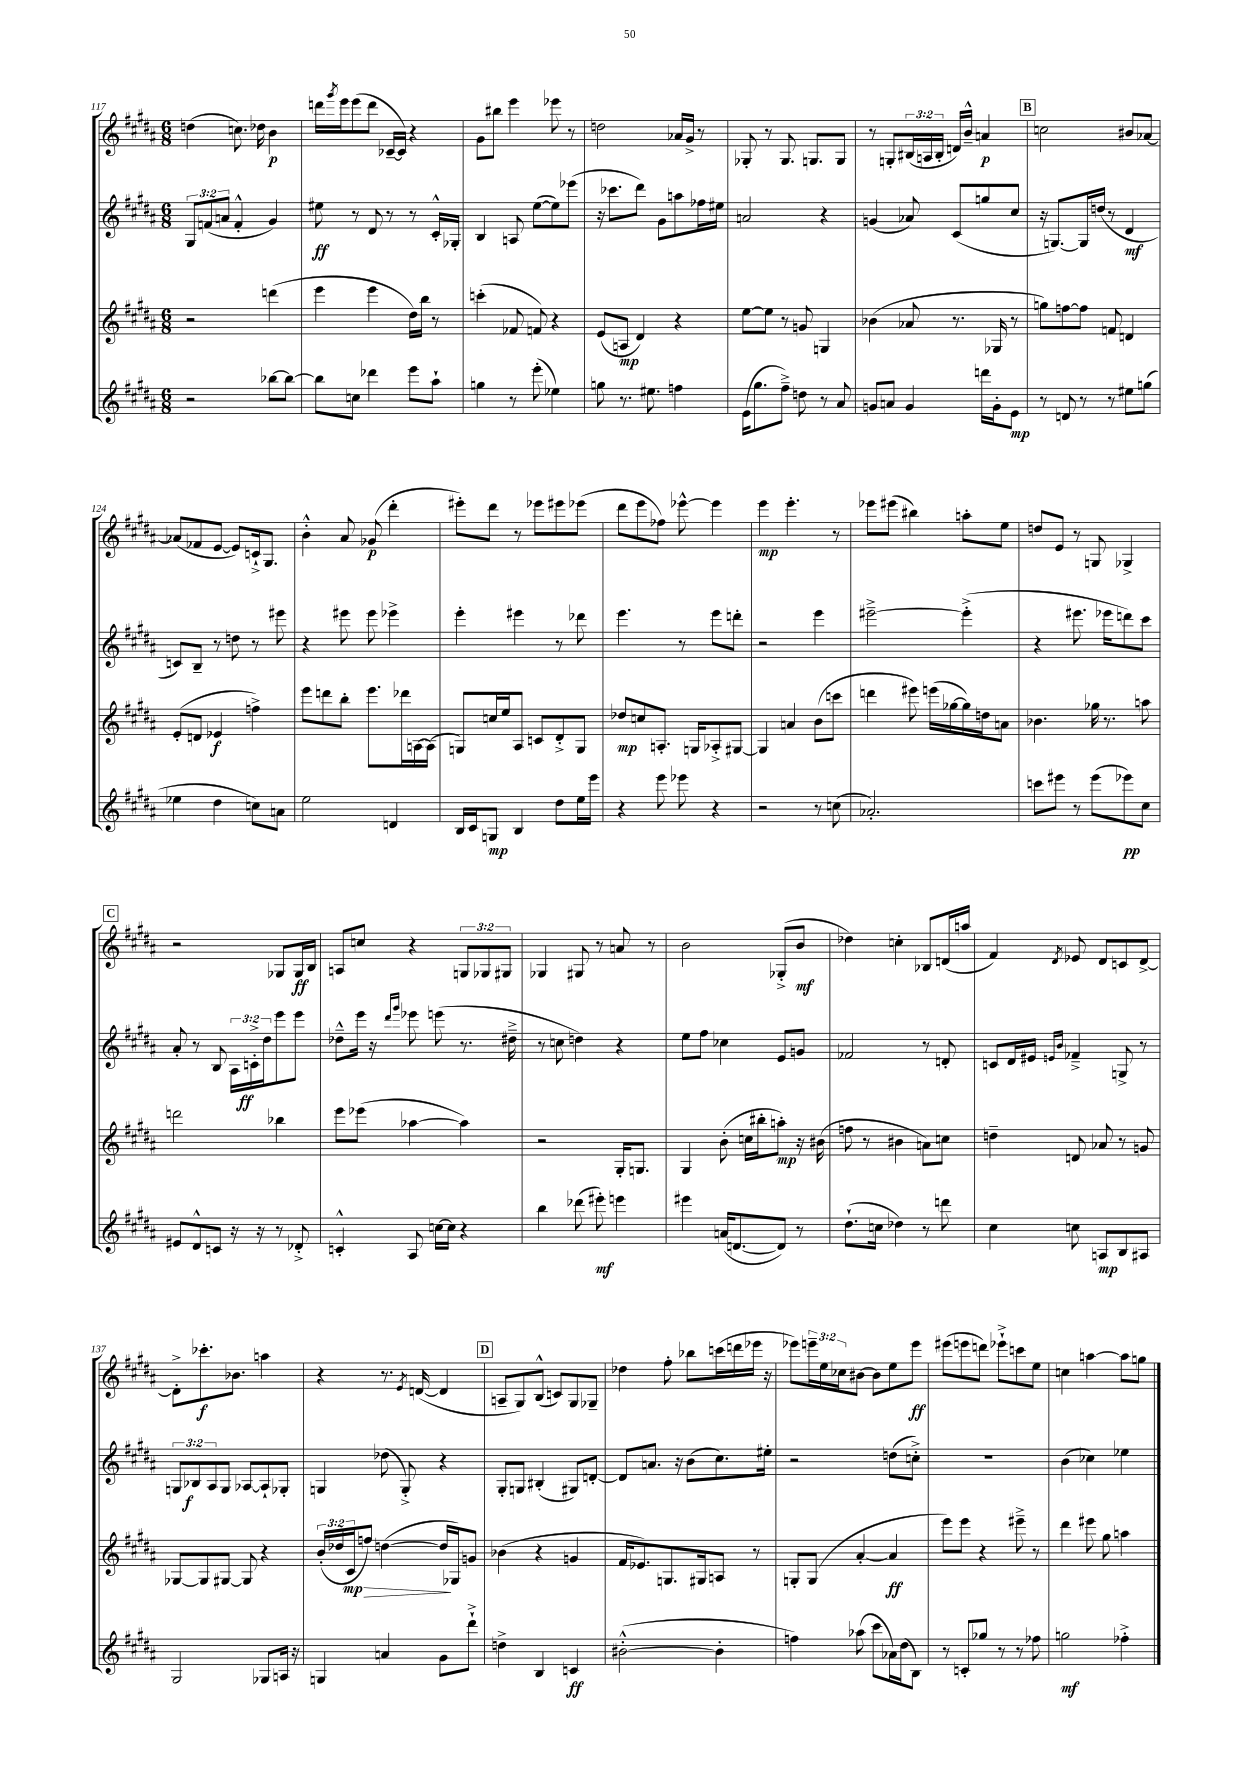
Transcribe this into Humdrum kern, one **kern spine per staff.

**kern	**dynam	**kern	**dynam	**kern	**dynam	**kern	**dynam
*part4	*part4	*part3	*part3	*part2	*part2	*part1	*part1
*staff4	*staff4	*staff3	*staff3	*staff2	*staff2	*staff1	*staff1
*clefG2	*	*clefG2	*	*clefG2	*	*clefG2	*
*k[f#c#g#d#a#]	*	*k[f#c#g#d#a#]	*	*k[f#c#g#d#a#]	*	*k[f#c#g#d#a#]	*
*M6/8	*	*M6/8	*	*M6/8	*	*M6/8	*
=117	=117	=117	=117	=117	=117	=117	=117
2r	.	2r	.	12G#/L	.	(4ddn\	.
.	.	.	.	(12fn/	.	.	.
.	.	.	.	12an/J	.	.	.
.	.	.	.	4f'^^/	.	8.ccn\)	.
.	.	.	.	.	.	16dd-X\	.
[8bb-X\L	.	(4dddn\	.	4g#/)	.	4b\	p
8bb-\J_	.	.	.	.	.	.	.
=118	=118	=118	=118	=118	=118	=118	=118
8bb-\L]	.	4eee\	.	8ee#X\	ff	16dddn\LL	.
.	.	.	.	.	.	8qggg#/	.
.	.	.	.	.	.	16eee\J	.
8ccn\J	.	.	.	8r	.	(8eee\	.
4ddd-X\	.	4eee\	.	8d#/	.	8ddd\J	.
.	.	.	.	8r	.	[16c-X~/LL	.
.	.	.	.	.	.	16c-/JJ])	.
8eee\L	.	16dd#\LL)	.	8r	.	4r	.
.	.	16bb\JJ	.	.	.	.	.
8aa#`\J	.	8r	.	16c#'^^/LL	.	.	.
.	.	.	.	16G-X'/JJ	.	.	.
=119	=119	=119	=119	=119	=119	=119	=119
4ggn\	.	(4cccn'\	.	4B/	.	8g#\L	.
.	.	.	.	.	.	8bb#X\J	.
8r	.	8f-X/	.	8An/	.	4eee\	.
(8eee'\	.	8fn/)	.	([8ee\L	.	.	.
4ee-X\)	.	4r	.	8ee\])	.	8eee-X\	.
.	.	.	.	(8eee-X\J	.	8r	.
=120	=120	=120	=120	=120	=120	=120	=120
8ggn\	.	(8e/L	.	16r	.	2ddn\	.
.	.	.	.	8.ccc-X\L	.	.	.
8.r	.	8An/J	mp	.	.	.	.
.	.	4d#/)	.	8ddd#\J)	.	.	.
8.ee#X\	.	.	.	.	.	.	.
.	.	.	.	8g#\L	.	.	.
4ffn\	.	4r	.	8aan\	.	16a-X/LL	.
.	.	.	.	.	.	16g#^/JJ	.
.	.	.	.	16ff-X\L	.	8r	.
.	.	.	.	16ee#X\JJ	.	.	.
=121	=121	=121	=121	=121	=121	=121	=121
(16e\KL	.	[8ee\L	.	2an/	.	8G-X'/	.
8.gg#\	.	.	.	.	.	.	.
.	.	8ee\J]	.	.	.	8r	.
8ff#~^\J)	.	8r	.	.	.	8.G-/	.
8ddn\	.	8gn/	.	.	.	.	.
.	.	.	.	.	.	8.Gn/L	.
8r	.	4Gn/	.	4r	.	.	.
8a#/	.	.	.	.	.	8G/J	.
=122	=122	=122	=122	=122	=122	=122	=122
8gn/L	.	(4b-X\	.	(4gn/	.	8r	.
8an/J	.	.	.	.	.	8Gn'/L	.
4g/	.	8a-X/	.	8a-X/)	.	(24B#X/L	.
.	.	.	.	.	.	24An/	.
.	.	.	.	.	.	24B#'/JJ	.
.	.	8.r	.	(8c#/L	.	16dn/LL)	.
.	.	.	.	.	.	16b~^^/JJ	.
16dddn\LL	.	.	.	8ggn/	.	4an/	p
16g'\J	.	16G-X/	.	.	.	.	.
8e\J	mp	8r	.	8cc#/J	.	.	.
!!LO:REH:place=s1:t=B
=123	=123	=123	=123	=123	=123	=123	=123
8r	.	8ggn\L)	.	16r	.	2ccn\	.
.	.	.	.	[8.Gn/L)	.	.	.
8dn/	.	[8ffn\	.	.	.	.	.
8r	.	8ff\J]	.	16G/L]	.	.	.
.	.	.	.	(16ddn/JJ	.	.	.
8r	.	8fn/	.	8r	.	.	.
8ee#X\L	.	4dn/	.	4d#/	mf	8b#X/L	.
(8ggn\J	.	.	.	.	.	[8a-X/J	.
!!LO:LB:g=z
=124	=124	=124	=124	=124	=124	=124	=124
4ee-X\	.	(8e'/L	.	8cn/L)	.	(8a-X/L]	.
.	.	8dn/J	.	8B~/J	.	8f-X/	.
4dd#\	.	4e-X/	f	8r	.	[8e/J	.
.	.	.	.	8ddn\	.	8e/L])	.
8ccn\L)	.	4ffn^\)	.	8r	.	16cn`^/k	.
.	.	.	.	.	.	8.G#/J	.
8an\J	.	.	.	8eee#X\	.	.	.
=125	=125	=125	=125	=125	=125	=125	=125
2ee\	.	8eee\L	.	4r	.	4b'^^\	.
.	.	8dddn\	.	.	.	.	.
.	.	8bb'\J	.	8eee#X\	.	8a#/	.
.	.	8.eee\L	.	8eee#\	.	(8g-X/	p
4dn/	.	.	.	4eee-X^\	.	4ddd#'\	.
.	.	16ddd-X\L	.	.	.	.	.
.	.	[16An\	.	.	.	.	.
.	.	(16A\JJ]	.	.	.	.	.
=126	=126	=126	=126	=126	=126	=126	=126
16B/LL	.	8Gn/L)	.	4eee'\	.	8eee#X'\L)	.
16c#/J	.	.	.	.	.	.	.
8Gn/J	mp	16ccn/L	.	.	.	8ddd#\J	.
.	.	16ee/J	.	.	.	.	.
4B/	.	8A#/J	.	4eee#X\	.	8r	.
.	.	8cn/L	.	.	.	8eee-X\L	.
8dd#\L	.	8d#'^/	.	8r	.	8eee#X\	.
16ee\L	.	8G/J	.	8ddd-X\	.	(8eee-X\J	.
16eee\JJ	.	.	.	.	.	.	.
=127	=127	=127	=127	=127	=127	=127	=127
4r	.	8dd-X/L	mp	4.eee\	.	8ddd#\L	.
.	.	8ccn/	.	.	.	8eee\	.
8eee\	.	8.An'/J	.	.	.	8ff-X\J)	.
8eee-X\	.	.	.	8r	.	[8eee-X^^\	.
.	.	16Gn/KL	.	.	.	.	.
4r	.	8A-X'^/	.	8eee\L	.	4eee-\]	.
.	.	[8G#X/J	.	8dddn'\J	.	.	.
=128	=128	=128	=128	=128	=128	=128	=128
2r	.	4G#/]	.	2r	.	4eee\	mp
.	.	4an/	.	.	.	4.eee'\	.
8r	.	(8b\L	.	4eee\	.	.	.
(8ccn\	.	8cccn\J	.	.	.	8r	.
=129	=129	=129	=129	=129	=129	=129	=129
2.a-X'/)	.	4dddn\	.	[2eee#X~^\	.	8eee-X\L	.
.	.	.	.	.	.	(8eee#X\J	.
.	.	8eee#X\)	.	.	.	4bb#X\)	.
.	.	(16eeen\LL	.	.	.	.	.
.	.	[16gg-X\	.	.	.	.	.
.	.	16gg-\])	.	(4eee#'^\]	.	8aan'\L	.
.	.	16ddn\J	.	.	.	.	.
.	.	8an\J	.	.	.	8ee\J	.
=130	=130	=130	=130	=130	=130	=130	=130
8cccn\L	.	4.b-X\	.	4r	.	8ddn/L	.
8eee#X\J	.	.	.	.	.	8e/J	.
8r	.	.	.	8.eee#X\	.	8r	.
(8eee#\L	.	16gg-X\	.	.	.	8Gn/	.
.	.	8.r	.	16eee-X\KL	.	.	.
8eee-X\)	pp	.	.	8dddn\)	.	4G-X^/	.
8cc#\J	.	8aan\	.	8ccc#\J	.	.	.
!!LO:LB:g=z
!!LO:REH:place=s1:t=C
=131	=131	=131	=131	=131	=131	=131	=131
8e#X/L	.	2dddn\	.	8a#'/	.	2r	.
8d#^^/	.	.	.	8r	.	.	.
8cn/J	.	.	.	8B/	.	.	.
16r	.	.	.	24A#\LL	.	.	.
.	.	.	.	24cn'^\	ff	.	.
16r	.	.	.	.	.	.	.
.	.	.	.	24dd#\J	.	.	.
8r	.	4bb-X\	.	8eee\	.	8G-X/L	.
8d-X'^/	.	.	.	8eee\J	.	16G-/L	ff
.	.	.	.	.	.	16B/JJ	.
=132	=132	=132	=132	=132	=132	=132	=132
4cn'^^/	.	8eee\L	.	8dd-X~^^\L	.	8An/L	.
.	.	(8eee-X\J	.	16eee\Jk	.	8ccn/J	.
.	.	.	.	16r	.	.	.
.	.	.	.	16qqddd#/LL	.	.	.
.	.	.	.	16qqggg#/JJ	.	.	.
8A#/	.	[4aa-X\	.	8eee-X\	.	4r	.
[16ccn\LL	.	.	.	(8eeen\	.	.	.
16cc\JJ]	.	.	.	.	.	.	.
4r	.	4aa-\])	.	8.r	.	12Gn/L	.
.	.	.	.	.	.	12G-X/	.
.	.	.	.	.	.	12G#X/J	.
.	.	.	.	16dd#X~^\	.	.	.
=133	=133	=133	=133	=133	=133	=133	=133
4bb\	.	2r	.	8r	.	4G-X/	.
.	.	.	.	8ccn\	.	.	.
(8ddd-X\	.	.	.	4ddn\)	.	8G#X/	.
8eee#X'\)	mf	.	.	.	.	8r	.
4eeen\	.	16G#'/KL	.	4r	.	8an/	.
.	.	8.Gn/J	.	.	.	.	.
.	.	.	.	.	.	8r	.
=134	=134	=134	=134	=134	=134	=134	=134
4eee#X\	.	4G#/	.	8ee\L	.	2b\	.
.	.	.	.	8ff#\J	.	.	.
(16an/KL	.	(8b'\	.	4cc-X\	.	.	.
[8.dn/	.	.	.	.	.	.	.
.	.	16ccn\LL	.	.	.	.	.
.	.	16bb#X'\J	.	.	.	.	.
8d/J])	.	8aan'\J)	mp	8e/L	.	(8G-X'^/L	.
8r	.	16r	.	8gn/J	.	8b/J	mf
.	.	(16b#X\	.	.	.	.	.
=135	=135	=135	=135	=135	=135	=135	=135
(8.dd#`\L	.	8ffn\	.	2f-X/	.	4dd-X\)	.
.	.	8r	.	.	.	.	.
16ccn\Jk	.	.	.	.	.	.	.
4dd-X\)	.	4b#X\	.	.	.	4ccn'\	.
8r	.	8an\L)	.	8r	.	8B-X/L	.
8dddn\	.	8ccn\J	.	8dn'/	.	(16dn/L	.
.	.	.	.	.	.	16aan/JJ	.
=136	=136	=136	=136	=136	=136	=136	=136
4cc#\	.	4ddn~\	.	8cn/L	.	4f#/)	.
.	.	.	.	16d#/L	.	.	.
.	.	.	.	16e#X/JJ	.	.	.
.	.	.	.	16qqen/LL	.	.	.
.	.	.	.	16qqb/JJ	.	8qd#/	.
8ccn\	.	8dn/	.	4f-X~^/	.	8e-X/	.
8An/L	mp	8a-X/	.	.	.	8d#/L	.
8B/	.	8r	.	8Gn^/	.	8cn/	.
8A#X/J	.	8gn/	.	8r	.	[8d#^/J	.
!!LO:LB:g=z
=137	=137	=137	=137	=137	=137	=137	=137
2G#/	.	[8G-X/L	.	12Gn/L	.	8d#'^\L]	.
.	.	.	.	12B-X/	f	.	.
.	.	8G-/]	.	.	.	8.ccc-X'\	f
.	.	.	.	12A#/	.	.	.
.	.	[8G#X/J	.	8G/J	.	.	.
.	.	.	.	.	.	8.b-X\J	.
.	.	8G#/]	.	[8A-X/L	.	.	.
8G-X/L	.	4r	.	8A-`/]	.	4aan\	.
16An/Jk	.	.	.	8G-X'/J	.	.	.
16r	.	.	.	.	.	.	.
=138	=138	=138	=138	=138	=138	=138	=138
4Gn/	.	(24b'/LL	.	4Gn/	.	4r	.
.	.	24dd-X/	.	.	.	.	.
!	!	!	!LO:HP:b	!	!	!	!
.	.	24c#/J	> mp	.	.	.	.
.	.	8ffn/J)	.	.	.	.	.
4an/	.	([4ddn\	.	(8dd-X\	.	8.r	.
.	.	.	.	8G'^/)	.	.	.
.	.	.	.	.	.	8qe/	.
.	.	.	.	.	.	([16dn/	.
8g#\L	.	16dd/LL]	.	4r	.	4d/]	.
.	.	16G-X/J)	]	.	.	.	.
8ddd#`^\J	.	8gn/J	.	.	.	.	.
!!LO:REH:place=s1:t=D
=139	=139	=139	=139	=139	=139	=139	=139
4ddn^\	.	(4b-X\	.	8G#'/L	.	8An~/L	.
.	.	.	.	8Gn/J	.	8G#/)	.
4B/	.	4r	.	(4B#X'/	.	(8B^^/J	.
.	.	.	.	.	.	8cn/L)	.
4cn/	ff	4gn/	.	8G#X/L)	.	8G#/	.
.	.	.	.	[8dn'/J	.	8G-X~/J	.
=140	=140	=140	=140	=140	=140	=140	=140
([2b#X'^^\	.	16f#/KL	.	8d/L]	.	4dd-X\	.
.	.	8.e-X/)	.	.	.	.	.
.	.	.	.	8.an/J	.	.	.
.	.	8.Gn/	.	.	.	8ff#'\	.
.	.	.	.	16r	.	.	.
.	.	.	.	(8b\L	.	8bb-X\L	.
.	.	16G#X/k	.	.	.	.	.
4b#'\]	.	8An/J	.	8.cc#\)	.	(16cccn\L	.
.	.	.	.	.	.	16dddn\	.
.	.	8r	.	.	.	16eee-X\JJ	.
.	.	.	.	16ee#X'\Jk	.	16r	.
=141	=141	=141	=141	=141	=141	=141	=141
4ffn\)	.	8Gn'/L	.	2r	.	8eee-X\L)	.
.	.	(8G/J	.	.	.	24eeen~\L	.
.	.	.	.	.	.	24ee\	.
.	.	.	.	.	.	24cc-X\J	.
(8aa-X\	.	[4a#'/	.	.	.	[8b#X\J	.
8ccc#\L	.	.	.	.	.	8b#\L]	.
16a-X\L)	.	4a#/]	ff	(8ddn\L	.	8ee\	.
(16dd#\J	.	.	.	.	.	.	.
8B\J)	.	.	.	8ccn'^\J)	.	8eee\J	ff
=142	=142	=142	=142	=142	=142	=142	=142
8r	.	8eee\L)	.	2.r	.	(8eee#X\L	.
8cn'/L	.	8eee\J	.	.	.	8eeen\	.
8gg-X/J	.	4r	.	.	.	8dddn\J)	.
8r	.	.	.	.	.	8eee-X`^\L	.
8r	.	8eee#X~^\	.	.	.	8cccn\	.
8ff-X\	.	8r	.	.	.	8ee\J	.
=143	=143	=143	=143	=143	=143	=143	=143
2ggn\	mf	4ddd#\	.	(4b\	.	4ccn\	.
.	.	8eee#X\	.	4cc-X\)	.	[4aan\	.
.	.	8gg#\	.	.	.	.	.
4ff-X'^\	.	4aan\	.	4ee-X\	.	8aa\L]	.
.	.	.	.	.	.	8ggn\J	.
==	==	==	==	==	==	==	==
*-	*-	*-	*-	*-	*-	*-	*-
